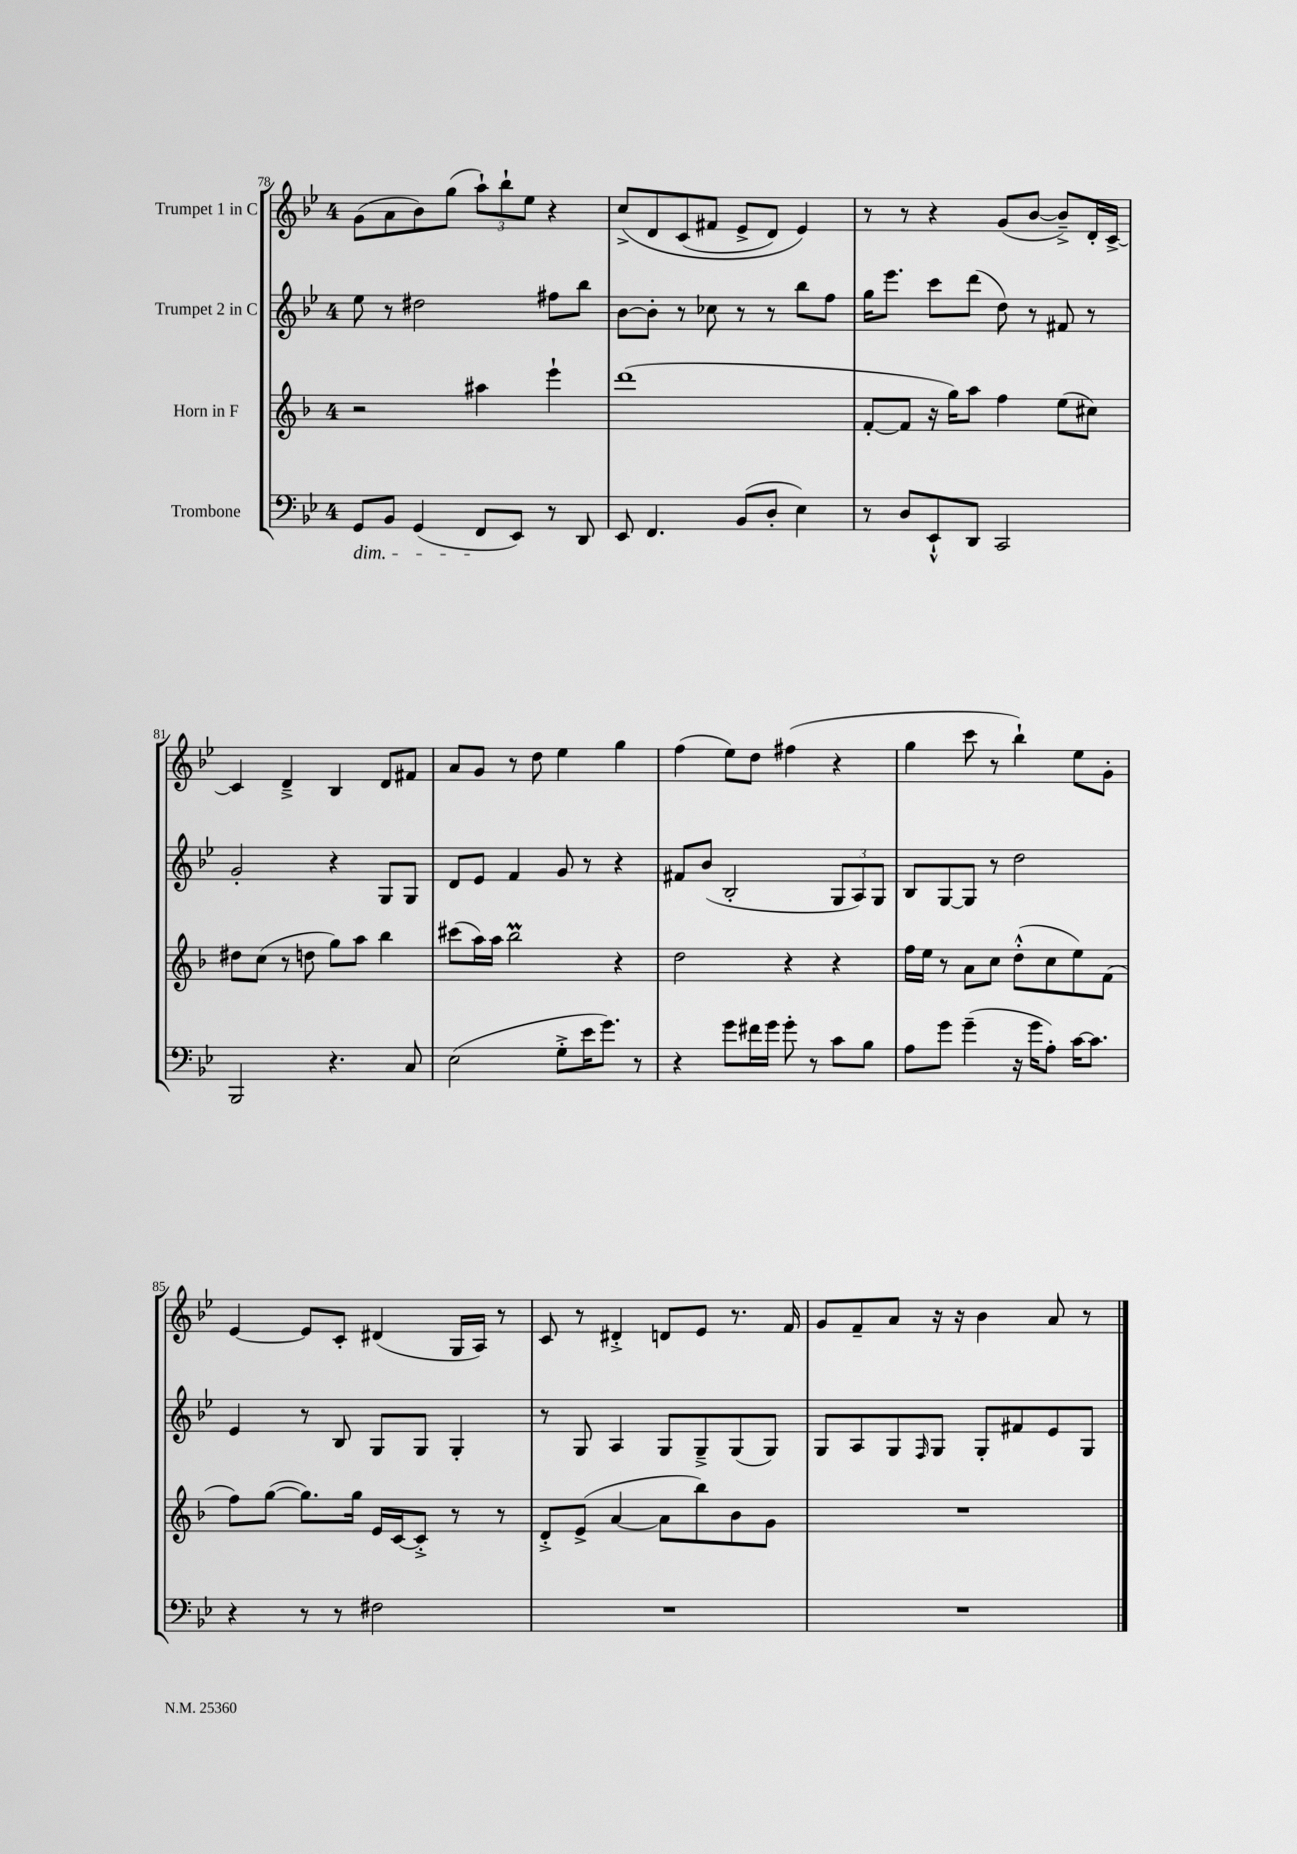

**kern	**kern	**kern	**kern
*staff4	*staff3	*staff2	*staff1
*clefF4	*clefG2	*clefG2	*clefG2
*k[b-e-]	*k[b-]	*k[b-e-]	*k[b-e-]
*M4/4	*M4/4	*M4/4	*M4/4
8GG/L	2r	8ee-\	(8g\L
8BB-/J	.	8r	8a\
(4GG/	.	2dd#\	8b-\)
.	.	.	(8gg\J
8FF/L	4aa#\	.	12aa`\L)
.	.	.	12bb-`\
8EE-/J)	.	.	.
.	.	.	12ee-\J
8r	4eee`\	8ff#\L	4r
8DD/	.	8bb-\J	.
=	=	=	=
8EE-/	(1ddd	[8b-\L	&(8cc^/L
4.FF/	.	8b-'\]J	8d/
.	.	8r	(8c/
.	.	8cc-\	8f#/J
(8BB-/L	.	8r	8e-^/L
8D'/J	.	8r	8d/J)
4E-\)	.	8bb-\L	4e-/&)
.	.	8ff\J	.
=	=	=	=
8r	[8f'/L	16gg\LK	8r
.	.	8.eee-\J	.
8D/L	8f/]J	.	8r
8EE-`^^/	16r	8ccc\L	4r
.	16gg\LK)	.	.
8DD/J	8aa\J	(8ddd\J	.
2CC/	4ff\	8dd\)	(8g/L
.	.	8r	[8b-/J
.	(8ee\L	8f#/	8b-~^/]L)
.	8cc#\J)	8r	16d'/L
.	.	.	[16c^/JJ
=	=	=	=
2BBB-/	8dd#\L	2g'/	4c/]
.	(8cc\J	.	.
.	8r	.	4d~^/
.	8dd\	.	.
4.r	8gg\L)	4r	4B-/
.	8aa\J	.	.
.	4bb-\	8G/L	8d/L
8C/	.	8G/J	8f#/J
=	=	=	=
(2E-\	(8ccc#\L	8d/L	8a/L
.	16aa\L)	8e-/J	8g/J
.	16aa\JJ	.	.
.	2bb-\	4f/	8r
.	.	.	8dd\
8G'^\L	.	8g/	4ee-\
16e-\K	.	8r	.
8.g\J)	.	.	.
.	4r	4r	4gg\
8r	.	.	.
=	=	=	=
4r	2dd\	8f#/L	(4ff\
.	.	(8b-/J	.
8g\L	.	2B-'/	8ee-\L)
16f#\L	.	.	8dd\J
16g\JJ	.	.	.
8g'\	4r	.	(4ff#\
8r	.	.	.
8c\L	4r	12G/L	4r
.	.	12A/)	.
8B-\J	.	.	.
.	.	12G/J	.
=	=	=	=
8A\L	16ff\LL	8B-/L	4gg\
.	16ee\JJ	.	.
8g\J	8r	[8G/	.
(4g~\	8a\L	8G/]J	8ccc\
.	8cc\J	8r	8r
16r	(8dd'^^\L	2dd\	4bb-`\)
16g\LK	.	.	.
8A'\J)	8cc\	.	.
[16c\LK	8ee\)	.	8ee-\L
8.c\]J	.	.	.
.	(8f\J	.	8g'\J
=	=	=	=
4r	8ff\L)	4e-/	[4e-/
.	([8gg\J	.	.
8r	8.gg\]L)	8r	8e-/]L
8r	.	8B-/	8c'/J
.	16gg\Jk	.	.
2F#\	16e/LL	8G/L	(4d#/
.	[16c/J	.	.
.	8c'^/]J	8G/J	.
.	8r	4G'/	16G/LL
.	.	.	16A/JJ)
.	8r	.	8r
=	=	=	=
1r	8d'^/L	8r	8c/
.	(8e^/J	8G/	8r
.	[4a/	4A/	4d#'^/
.	8a\]L	8G/L	8d/L
.	8bb-\)	8G~^/	8e-/J
.	8b-\	(8G/	8.r
.	8g\J	8G/J)	.
.	.	.	16f/
=	=	=	=
1r	1r	8G/L	8g/L
.	.	8A/	8f~/
.	.	8G/	8a/J
.	.	16qqF/	.
.	.	8G/J	16r
.	.	.	16r
.	.	8G'/L	4b-\
.	.	8f#/	.
.	.	8e-/	8a/
.	.	8G/J	8r
==	==	==	==
*-	*-	*-	*-
